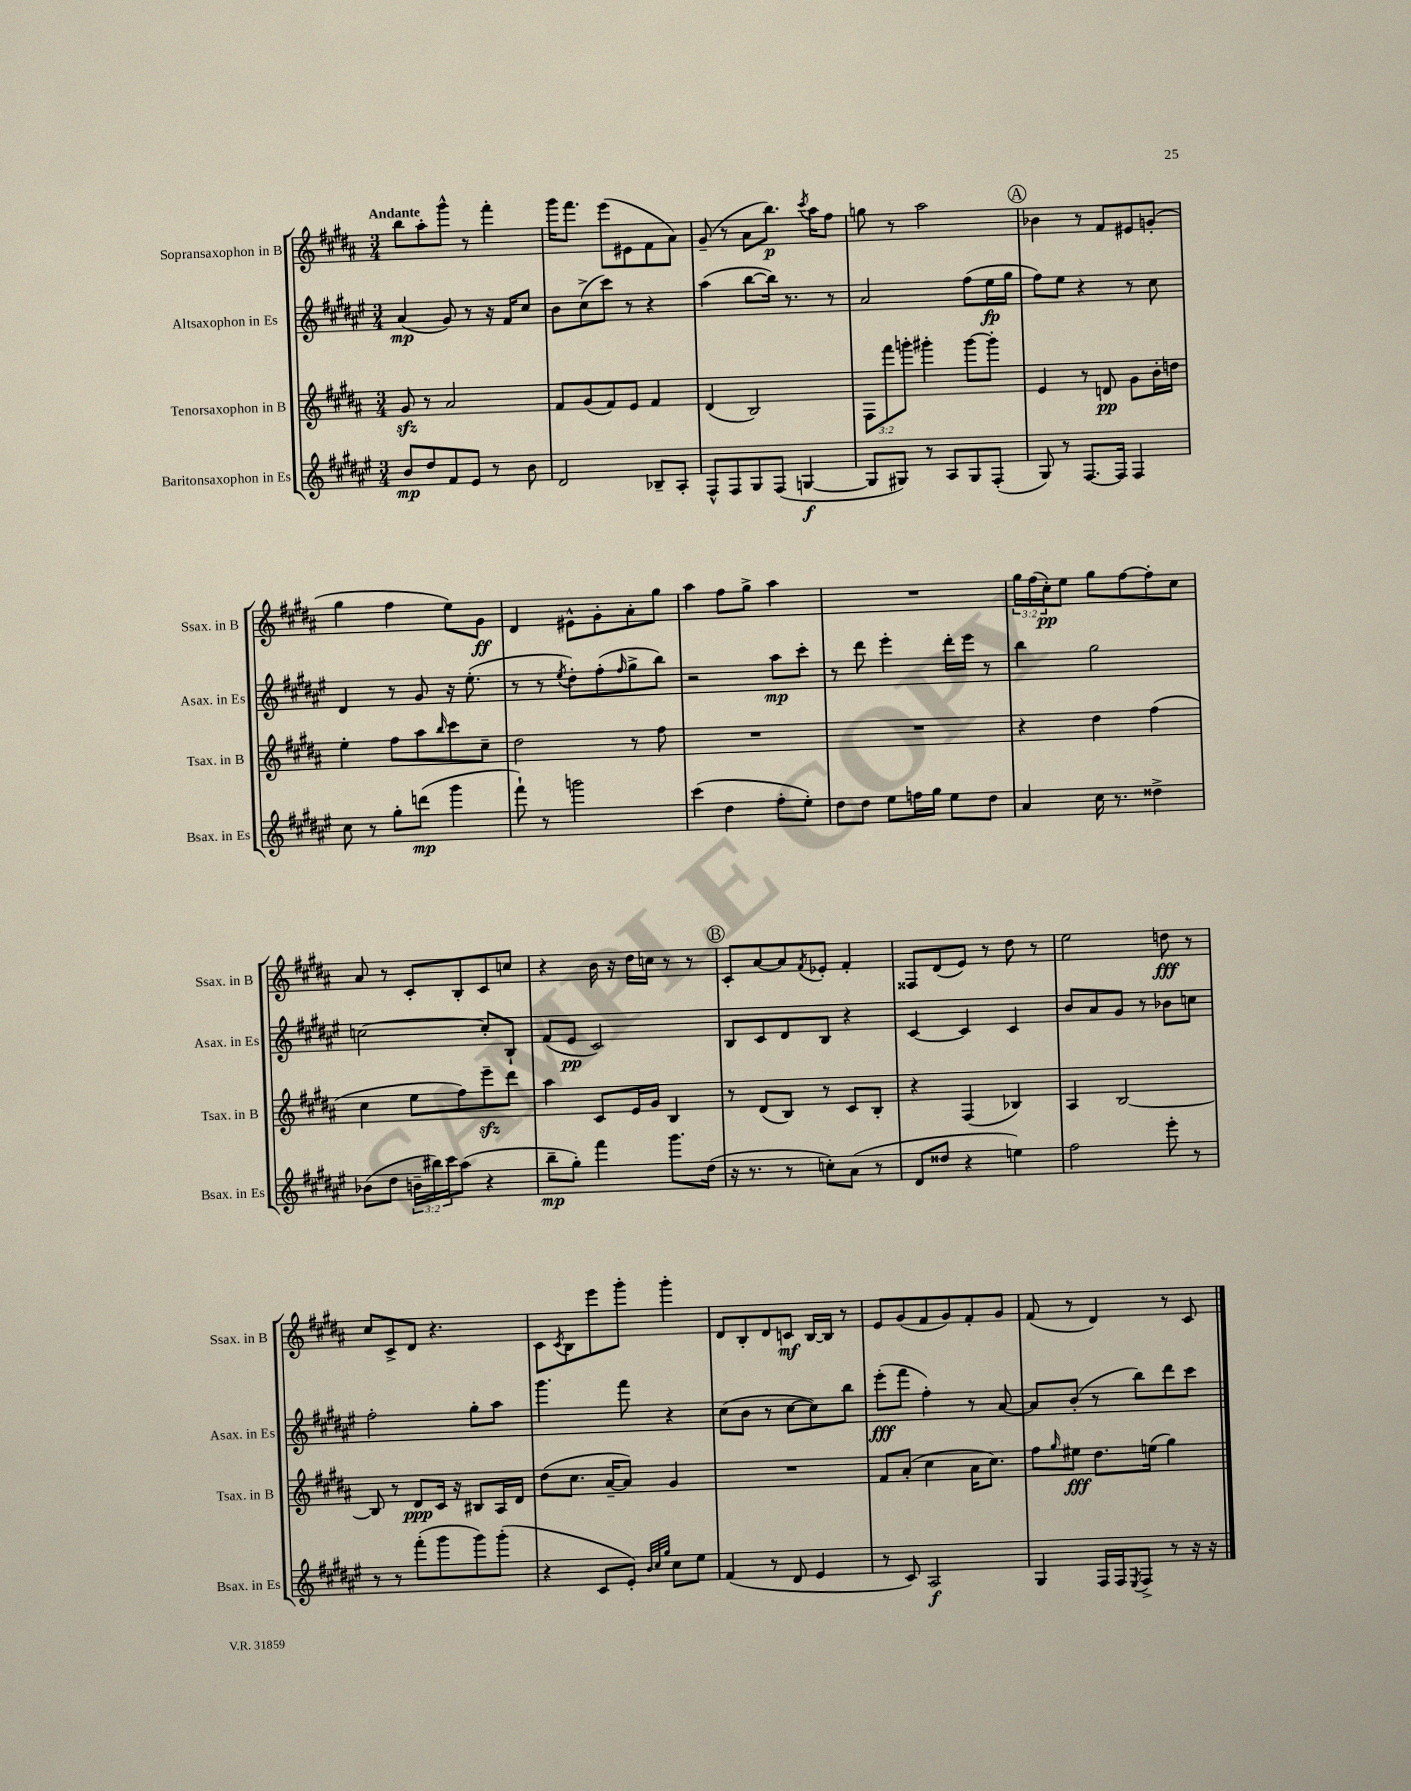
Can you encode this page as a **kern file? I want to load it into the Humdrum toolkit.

**kern	**dynam	**kern	**dynam	**kern	**dynam	**kern	**dynam
*part4	*part4	*part3	*part3	*part2	*part2	*part1	*part1
*staff4	*staff4	*staff3	*staff3	*staff2	*staff2	*staff1	*staff1
*I"Baritonsaxophon in Es	*	*I"Tenorsaxophon in B	*	*I"Altsaxophon in Es	*	*I"Sopransaxophon in B	*
*I'Bsax. in Es	*	*I'Tsax. in B	*	*I'Asax. in Es	*	*I'Ssax. in B	*
*clefG2	*	*clefG2	*	*clefG2	*	*clefG2	*
*k[f#c#g#d#a#e#]	*	*k[f#c#g#d#a#]	*	*k[f#c#g#d#a#e#]	*	*k[f#c#g#d#a#]	*
*M3/4	*	*M3/4	*	*M3/4	*	*M3/4	*
=1	=1	=1	=1	=1	=1	=1	=1
!	!	!	!	!	!	!LO:TX:a:B:t=Andante	!
8b/L	mp	8g#zz/	.	(4a#/	mp	8bb\L	.
8dd#/	.	8r	.	.	.	8aa#'\	.
8f#/	.	2a#/	.	8g#/)	.	8ggg#^^\J	.
8e#/J	.	.	.	8r	.	8r	.
8r	.	.	.	16r	.	4fff#'\	.
.	.	.	.	16f#/KL	.	.	.
8b\	.	.	.	8cc#/J	.	.	.
=2	=2	=2	=2	=2	=2	=2	=2
2d#/	.	8f#/L	.	8b\L	.	16ggg#\KL	.
.	.	.	.	.	.	8.fff#\J	.
.	.	(8g#/	.	(8cc#^\	.	.	.
.	.	8f#/)	.	8ccc#\J)	.	(8eee\L	.
.	.	8e/J	.	8r	.	8e#X\	.
8B-X~/L	.	4f#/	.	4r	.	8f#\	.
8A#'/J	.	.	.	.	.	8a#\J)	.
=3	=3	=3	=3	=3	=3	=3	=3
8F#^^/L	.	(4d#/	.	(4aa#\	.	(8g#~/	.
8F#/	.	.	.	.	.	8r	.
8G#/	.	2B/)	.	[8bb\L	.	8a#\L	.
(8F#/J	.	.	.	16bb\Jk])	.	8.bb\J)	p
.	.	.	.	8.r	.	.	.
[4Gn/	f	.	.	.	.	.	.
.	.	.	.	.	.	8qccc#/	.
.	.	.	.	.	.	16aa#\KL	.
.	.	.	.	8r	.	8ff#\J	.
=4	=4	=4	=4	=4	=4	=4	=4
8G/L]	.	12F#\L	.	2a#/	.	8ggn\	.
.	.	12fff#\	.	.	.	.	.
8G#X/J)	.	.	.	.	.	8r	.
.	.	12gggn'\J	.	.	.	.	.
8r	.	4ggg#X'\	.	.	.	2aa#\	.
8A#/L	.	.	.	.	.	.	.
8G#/	.	[8ggg#\L	.	(8ff#\L	.	.	.
(8F#'/J	.	8ggg#'\J]	.	16ee#\L	fp	.	.
.	.	.	.	16gg#\JJ	.	.	.
!!LO:REH:place=s1:t=A
=5	=5	=5	=5	=5	=5	=5	=5
8G#/)	.	4e/	.	8ff#\L)	.	4b-X\	.
8r	.	.	.	8ee#\J	.	.	.
[8.F#/L	.	8r	.	4r	.	8r	.
.	.	8dn/	pp	.	.	8f#/L	.
16F#/Jk]	.	.	.	.	.	.	.
4F#/	.	8g#\L	.	8r	.	8e#X/	.
.	.	16b'\L	.	8cc#\	.	(8gn'/J	.
.	.	16ddn\JJ	.	.	.	.	.
!!LO:LB:g=z
=6	=6	=6	=6	=6	=6	=6	=6
8cc#\	.	4ee'\	.	4d#/	.	4gg#\	.
8r	.	.	.	.	.	.	.
8gg#'\L	.	8ff#\L	.	8r	.	4ff#\	.
(8dddn\J	mp	8aa#\	.	8g#/	.	.	.
.	.	16qqbb/	.	.	.	.	.
4ggg#\	.	8ccc#\	.	16r	.	8ee\L)	.
.	.	.	.	(8.ee#'\	.	.	.
.	.	8cc#~\J	.	.	.	8g#\J	ff
=7	=7	=7	=7	=7	=7	=7	=7
8fff#`\)	.	2dd#\	.	8r	.	4d#/	.
8r	.	.	.	8r	.	.	.
.	.	.	.	8qee#/	.	.	.
2gggn\	.	.	.	8dd#'\L)	.	8e#X^^\L	.
.	.	.	.	(8ff#'\	.	8g#'\	.
.	.	.	.	16qqff#/	.	.	.
.	.	8r	.	8gg#^\	.	8a#'\	.
.	.	8ff#\	.	8bb\J)	.	8gg#\J	.
=8	=8	=8	=8	=8	=8	=8	=8
(4ccc#\	.	2.r	.	2r	.	4aa#\	.
4dd#\	.	.	.	.	.	8ff#\L	.
.	.	.	.	.	.	8gg#^\J	.
8ff#'\L	.	.	.	8aa#\L	mp	4aa#\	.
8ee#'\J)	.	.	.	8ccc#'\J	.	.	.
=9	=9	=9	=9	=9	=9	=9	=9
8dd#\L	.	2.r	.	8r	.	2.r	.
8dd#\J	.	.	.	8ddd#\	.	.	.
8ee#\L	.	.	.	4eee#'\	.	.	.
16ffn\L	.	.	.	.	.	.	.
16gg#\JJ	.	.	.	.	.	.	.
8ee#\L	.	.	.	16ddd#'\LL	.	.	.
.	.	.	.	16eee#\JJ	.	.	.
8dd#\J	.	.	.	8r	.	.	.
=10	=10	=10	=10	=10	=10	=10	=10
4a#/	.	4r	.	4bb\	.	24gg#\LL	.
.	.	.	.	.	.	(24ff#\	.
.	.	.	.	.	.	24cc#'\J)	pp
.	.	.	.	.	.	8ee\J	.
16cc#\	.	4dd#\	.	2gg#\	.	8gg#\L	.
8.r	.	.	.	.	.	.	.
.	.	.	.	.	.	[8ff#\	.
4dd##X^\	.	(4ff#\	.	.	.	8ff#'\]	.
.	.	.	.	.	.	8cc#\J	.
!!LO:LB:g=z
=11	=11	=11	=11	=11	=11	=11	=11
(8b-X\L	.	4cc#\	.	[2ccn\	.	8a#/	.
8dd#\J	.	.	.	.	.	8r	.
24bn~\LL	.	8ee\L	.	.	.	8c#'/L	.
24bb#X\)	.	.	.	.	.	.	.
24ccc#\J	.	.	.	.	.	.	.
(8aa#\J	.	8ff#\)	.	.	.	8B'/	.
4r	.	8eeezz~\	.	8cc'/L]	.	8c#/	.
.	.	8ddd#\J	.	8B`/J	.	8ccn/J	.
=12	=12	=12	=12	=12	=12	=12	=12
8bb~\L	mp	4aa#\	.	(8f#/L	.	4r	.
8gg#'\J)	.	.	.	8e#/J	pp	.	.
4fff#\	.	8c#/L	.	2c#/)	.	16b\	.
.	.	.	.	.	.	16r	.
.	.	16e/L	.	.	.	16dd#\LL	.
.	.	16g#/JJ	.	.	.	16ccn\JJ	.
8.ggg#\L	.	4B/	.	.	.	8r	.
.	.	.	.	.	.	8r	.
(16dd#\Jk	.	.	.	.	.	.	.
!!LO:REH:place=s1:t=B
=13	=13	=13	=13	=13	=13	=13	=13
16r	.	8r	.	8B/L	.	8c#'/L	.
8.r	.	.	.	.	.	.	.
.	.	(8d#/L	.	8c#/	.	[8a#/	.
8r	.	8B/J)	.	8d#/	.	8a#/]	.
.	.	.	.	.	.	8qf#/	.
8ccn'\L)	.	8r	.	8B/J	.	8e-X'/J	.
(8a#\J	.	8c#/L	.	4r	.	4f#'/	.
8r	.	8B'/J	.	.	.	.	.
=14	=14	=14	=14	=14	=14	=14	=14
8d#/L	.	4r	.	[4c#/	.	8F##X/L	.
8dd##X/J	.	.	.	.	.	(8d#/	.
4r	.	(4F#/	.	4c#/]	.	8e/J)	.
.	.	.	.	.	.	8r	.
4een\)	.	4B-X/)	.	4c#/	.	8dd#\	.
.	.	.	.	.	.	8r	.
=15	=15	=15	=15	=15	=15	=15	=15
2ff#\	.	4A#/	.	8b/L	.	2ee\	.
.	.	.	.	8a#/	.	.	.
.	.	[2B/	.	8g#/J	.	.	.
.	.	.	.	8r	.	.	.
8eee#'\	.	.	.	8b-X\L	.	8ddn\	fff
8r	.	.	.	8ccn\J	.	8r	.
!!LO:LB:g=z
=16	=16	=16	=16	=16	=16	=16	=16
8r	.	8B/]	.	2ff#'\	.	8cc#/L	.
8r	.	8r	.	.	.	8c#^/	.
(8fff#'\L	.	8d#/L	ppp	.	.	8d#/J	.
8ggg#\	.	16c#/Jk	.	.	.	4.r	.
.	.	16r	.	.	.	.	.
8ggg#\)	.	8B#X/L	.	8gg#'\L	.	.	.
(8ggg#'\J	.	16A#/L	.	8aa#\J	.	.	.
.	.	16d#/JJ	.	.	.	.	.
=17	=17	=17	=17	=17	=17	=17	=17
4r	.	(8dd#\L	.	4.ggg#\	.	8c#\L	.
.	.	.	.	.	.	8qc#/	.
.	.	8.cc#\J	.	.	.	8B\	.
8c#/L	.	.	.	.	.	8eee\	.
.	.	[16a#~/KL	.	.	.	.	.
8e#'/J)	.	8a#/J])	.	8fff#\	.	8ggg#'\J	.
32qqb/LLL	.	.	.	.	.	.	.
32qqcc#/	.	.	.	.	.	.	.
32qqgg#/JJJ	.	.	.	.	.	.	.
8cc#\L	.	4g#/	.	4r	.	4ggg#'\	.
8ee#\J	.	.	.	.	.	.	.
=18	=18	=18	=18	=18	=18	=18	=18
(4f#/	.	2.r	.	(8cc#\L	.	8d#/L	.
.	.	.	.	8b\J	.	8B'/	.
8r	.	.	.	8r	.	8d#/	.
8d#/	.	.	.	[8cc#\L	.	8cn/J	mf
4e#/	.	.	.	8cc#\])	.	[16B/LL	.
.	.	.	.	.	.	16B/JJ]	.
.	.	.	.	8bb\J	.	8r	.
=19	=19	=19	=19	=19	=19	=19	=19
8r	.	8f#/L	.	(8eee#'\L	fff	8e/L	.
8c#/)	.	(8a#'/J	.	8fff#\J	.	(8g#/	.
2A#/	f	4cc#\	.	4ff#'\)	.	8f#/	.
.	.	.	.	.	.	8g#/)	.
.	.	16a#\KL	.	8r	.	8f#'/	.
.	.	8.cc#\J)	.	.	.	.	.
.	.	.	.	[8a#/	.	8g#/J	.
=20	=20	=20	=20	=20	=20	=20	=20
4G#/	.	8ff#\L	.	8a#/L]	.	(8f#/	.
.	.	16qqgg#/	.	.	.	.	.
.	.	8ee#X\J	fff	(8b'/J	.	8r	.
16F#/LL	.	8.dd#\L	.	8r	.	4d#/)	.
16F#/J	.	.	.	.	.	.	.
8qE#/	.	.	.	.	.	.	.
8F#^/J	.	.	.	8bb\L)	.	.	.
.	.	(16een\Jk	.	.	.	.	.
8r	.	4gg#\)	.	8ddd#\	.	8r	.
16r	.	.	.	8ccc#\J	.	8c#/	.
16r	.	.	.	.	.	.	.
==	==	==	==	==	==	==	==
*-	*-	*-	*-	*-	*-	*-	*-
